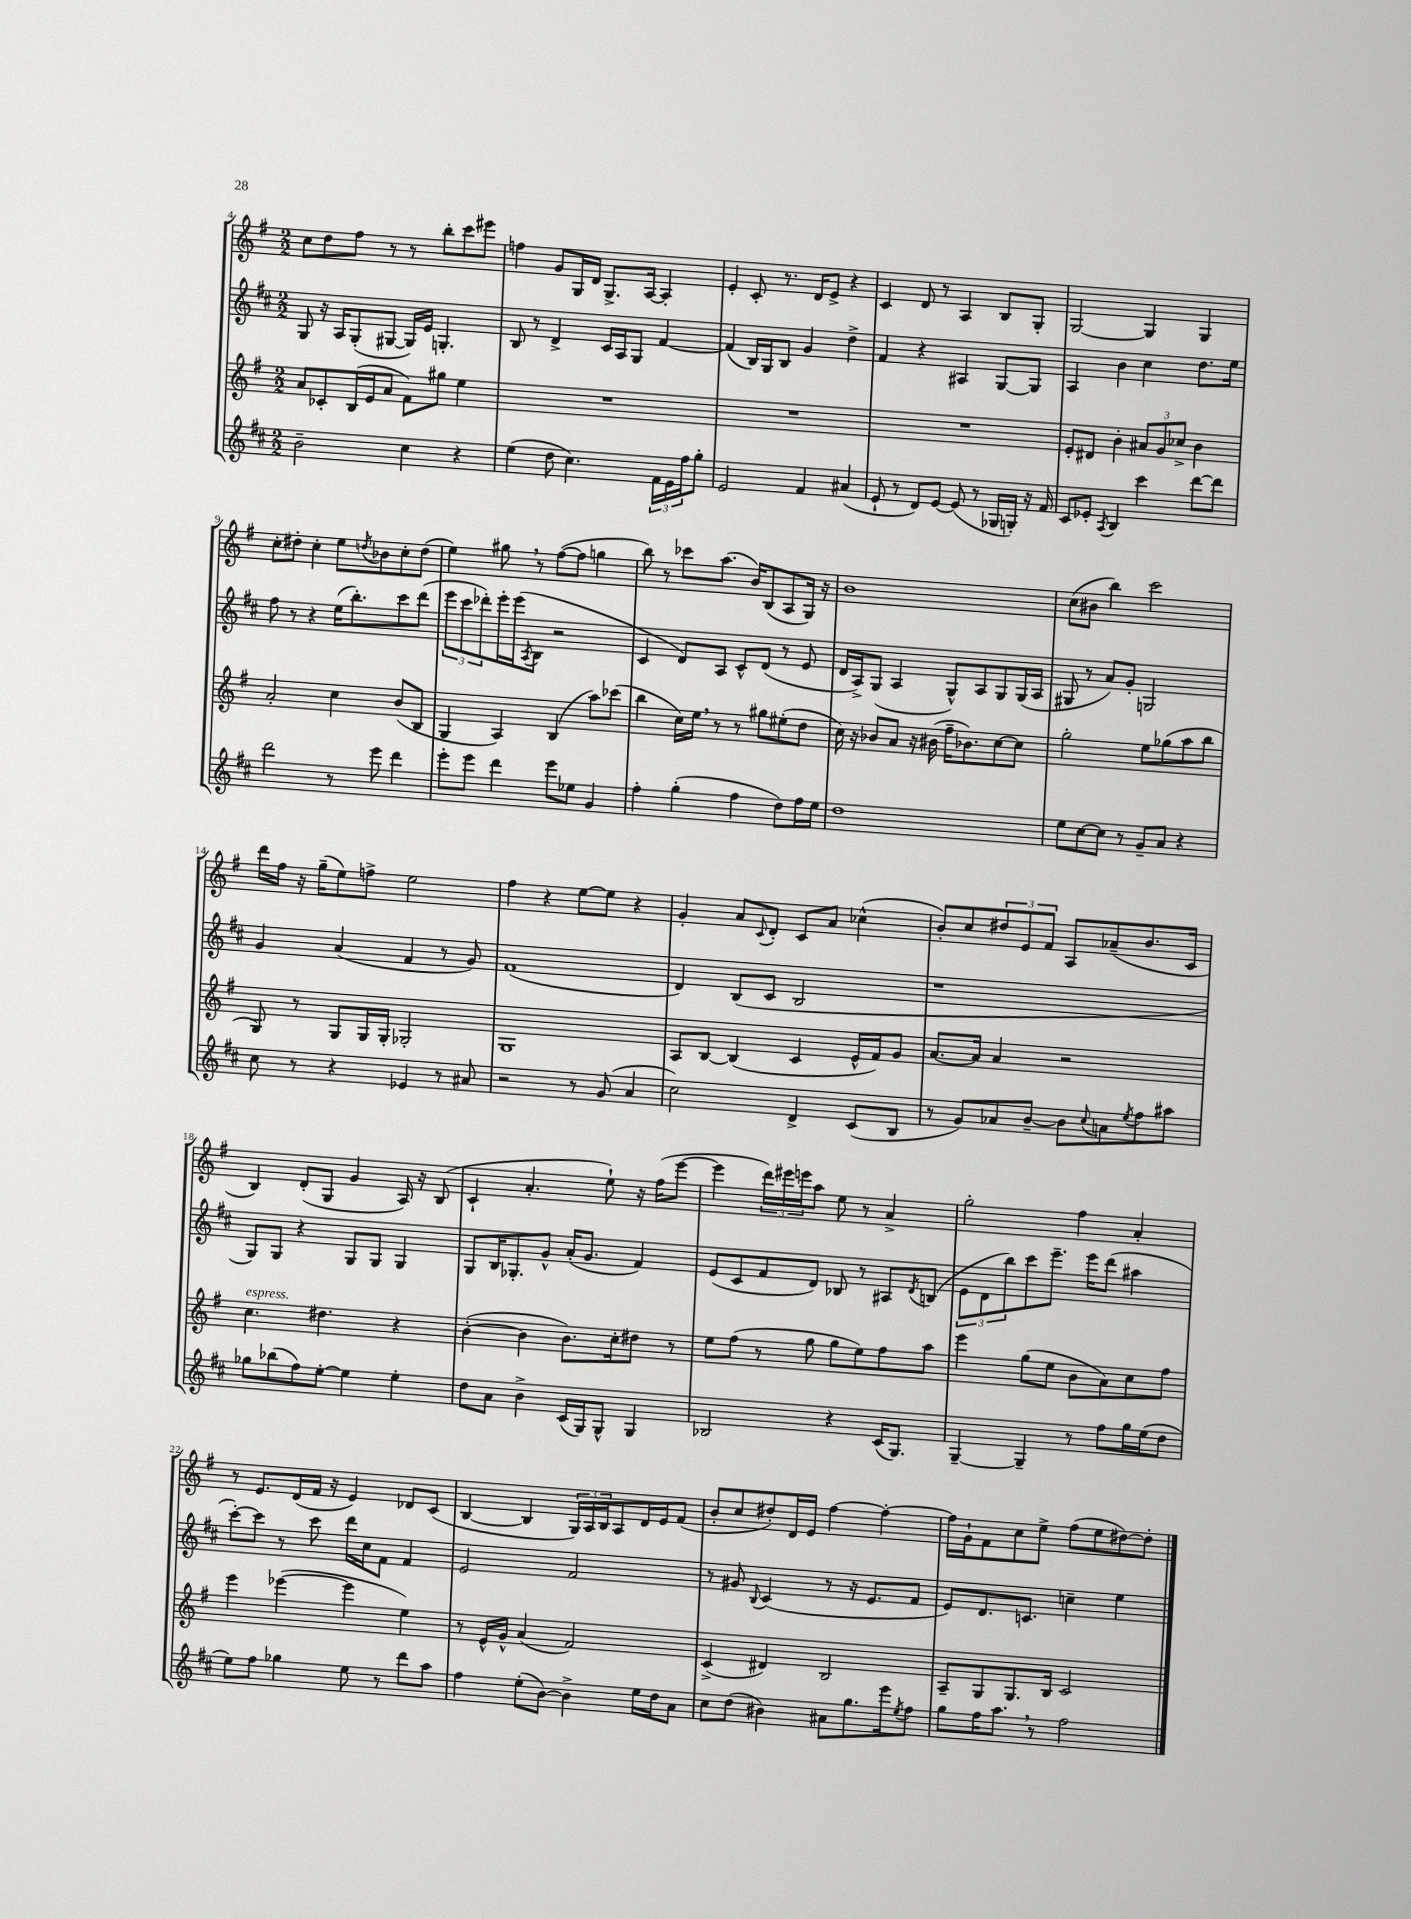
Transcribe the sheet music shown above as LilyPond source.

<<
\new StaffGroup <<
\new Staff = "s0" {
    \clef treble \key g \major \numericTimeSignature \time 2/2
    c''8 d''8 fis''8 r8 r8 b''8-. c'''8 eis'''8 |
    f''4 g'8 g16 d'16 g8.-> a16~ a4-. |
    e'4-. c'8-. r8. d'16 e'8-> r4 |
    c'4 d'8 r8 a4 b8 g8-. |
    g2~ g4 g4 |
    c''8-. dis''8-. c''4-. e''8 \acciaccatura { d''8 } bes'8 c''8-. d''8( |
    e''4) gis''8 \breathe r8 fis''8~( fis''8 g''4 |
    b''8) r8 ces'''8 a''8.( b'16) b8( a8 g16) r16 |
    b'1 |
    c''8( bis'8 b''4) c'''2 |
    d'''16 fis''16 r16 g''16--( e''8) f''8-> e''2 |
    fis''4 r4 e''8~ e''8 r4 |
    g'4-. a'8 \appoggiatura { c'8 } d'8-. c'8 a'8 ces''4-^( |
    b'8-.) c''8 \tuplet 3/2 { dis''8 e'8 fis'8 } a8 aes'8--( b'8. c'16 |
    b4) d'8-.( g8 g'4 a16) r16 b8( |
    c'4-! a'4.-. e''8-!) r16 fis''16( e'''8~ |
    e'''4 \tuplet 3/2 { d'''16) eis'''16 e'''16 } a''8 e''8 r8 a'4-> |
    g''2-. fis''4 a'4-. |
    r8 e'8. d'16( fis'16 r16 e'4) des'8 c'8( |
    b4~ b4 \tuplet 3/2 { g16) a16 b16 } a8 d'16 e'16 fis'8( |
    b'8-. c''8 dis''8-.) d'16 e'16 fis''4~ fis''4~-. |
    fis''16 g'16-! fis'8 c''8 e''8-> fis''8( e''8 dis''8~) dis''8-. \bar "|." |
}
\new Staff = "s1" {
    \clef treble \key d \major \numericTimeSignature \time 2/2
    g8 r16 a16 g8-.( gis8~ gis16) e'16 g4.-. |
    b8 r8 d'4-> cis'16 a16 g8 fis'4~ |
    fis'4( b16) g16 b8 g'4 d''4-> |
    fis'4 r4 ais4 g8~ g8 |
    a4 b'4 cis''4 d''8. e''16 |
    fis''8 r8 r4 e''16( b''8.-.) cis'''8 d'''8( |
    \tuplet 3/2 { e'''8 cis'''8 des'''8-.) } e'''16-. e'''16( \acciaccatura { a8 } b8 r2 |
    cis'4 d'8) a8 cis'8-^ d'8( r8 e'8 |
    d'16 a16->) g8( a4 g8-^) a8 g8 g16( a16 |
    gis8 r8 a'8) g'8-. g2 |
    g'4 a'4( fis'4 r8 g'8) |
    fis'1( |
    d'4) b8( cis'8 b2 |
    r1 |
    g8) g8 r4 g8 g8 g4 |
    g8 b16 ges8.-. g'8-^ a'16-.( g'8. fis'4) |
    e'8( cis'8 fis'8 d'8) bes8 r8 ais8 \acciaccatura { d'8 } b8( |
    \tuplet 3/2 { e'8 d'8 b''8) } cis'''8 e'''8.-- e'''16 d'''8( ais''4 |
    cis'''8~-.) cis'''8 r8 cis'''8 d'''16 cis''16 fis'8 fis'4 |
    e'2 fis'2 |
    r8 gis'8 \appoggiatura { b8 } cis'4( r8 r16 e'8. fis'8 |
    e'8) d'8. c'8. c''4-- e''4 \bar "|." |
}
\new Staff = "s2" {
    \clef treble \key g \major \numericTimeSignature \time 2/2
    a'8 ces'8-. b16( e'16 a'8 fis'8) gis''8 e''4 |
    R1 |
    R1 |
    R1 |
    e'8-. dis'8 b'4-. \tuplet 3/2 { ais'8 g'8 ces''8-> } b'4 |
    a'2-. c''4 b'8( b8 |
    g4 a4) b4( a''8) ces'''8( |
    b''4 c''16) e''16 \breathe r8 r8 gis''8 eis''8-.( d''8 |
    c''16) r16 bes'8 a'8 r16 bis'16( fis''16-- bes'8.) c''8~ c''8 |
    g''2-. e''8 ges''8( a''8 b''8 |
    g8) r8 g8 g16 g16-. ges2-. |
    g1 |
    a8 b8~ b4( c'4 e'16-^ fis'16) g'8 |
    a'8.~ a'16 a'4 r2 |
    c''4.^\markup { \italic "espress." } dis''4. r4 |
    b'4~-.( b'4 b'8.) c''16-. dis''8 r8 |
    e''8 fis''8( r8 g''8 g''8 e''8) fis''8 a''8 |
    e'''4 g''8( e''8 b'8 a'8) c''8 fis''8 |
    e'''4 ees'''4~( ees'''4 e''4) |
    r8 e'16-^ g'16-^ a'4( fis'2) |
    c'4->( dis'4) b2 |
    a8-- g8 g8. b16 c'2 \bar "|." |
}
\new Staff = "s3" {
    \clef treble \key d \major \numericTimeSignature \time 2/2
    b'2-- cis''4 r4 |
    e''4( d''8 cis''4.) \tuplet 3/2 { fis'16 e'16 fis''16 } g''8-. |
    e'2 fis'4 ais'4( |
    e'8-! r8 d'8) e'8~ e'8( r8 ges16 g16-.) r16 fis'16 |
    cis'8 ees'8-. \acciaccatura { a8 } b4 cis'''4 d'''8~ d'''8 |
    d'''2 r8 e'''8 d'''4 |
    e'''8-. e'''8 d'''4 e'''8 ees''8 g'4 |
    fis''4-. g''4-.( fis''4 d''8) fis''16 e''16 |
    d''1 |
    e''8 cis''8~ cis''8 r8 g'8-- a'8 r4 |
    cis''8 r8 r4 ees'4 r8 ais'8 |
    r2 r8 g'8( a'4 |
    cis''2) d'4-> cis'8( b8 |
    r8 g'8) aes'8 b'8~-- b'8 \appoggiatura { cis''8 } a'8 \acciaccatura { e''8 } fis''8 ais''8 |
    ges''8 bes''8( fis''8) e''8~-. e''4 e''4-. |
    d''8 a'8 b'4-> cis'16( g16) g8-^ g4 |
    bes2 r4 cis'16( g8.) |
    g4~-- g4-- r8 fis''8 g''16 e''16( d''8 |
    e''8) fis''8 ges''4 e''8 r8 d'''8 a''8 |
    fis''4 e''8-.( b'8~) b'4-> e''16 d''16 a'8 |
    cis''8 d''8( bis'4) ais'8 g''8. e'''16 \acciaccatura { e''8 } fis''8 |
    g''8 fis''16 a''8. \breathe r8 fis''2 \bar "|." |
}
>>
>>
\layout { \context { \Score currentBarNumber = #4 } }
